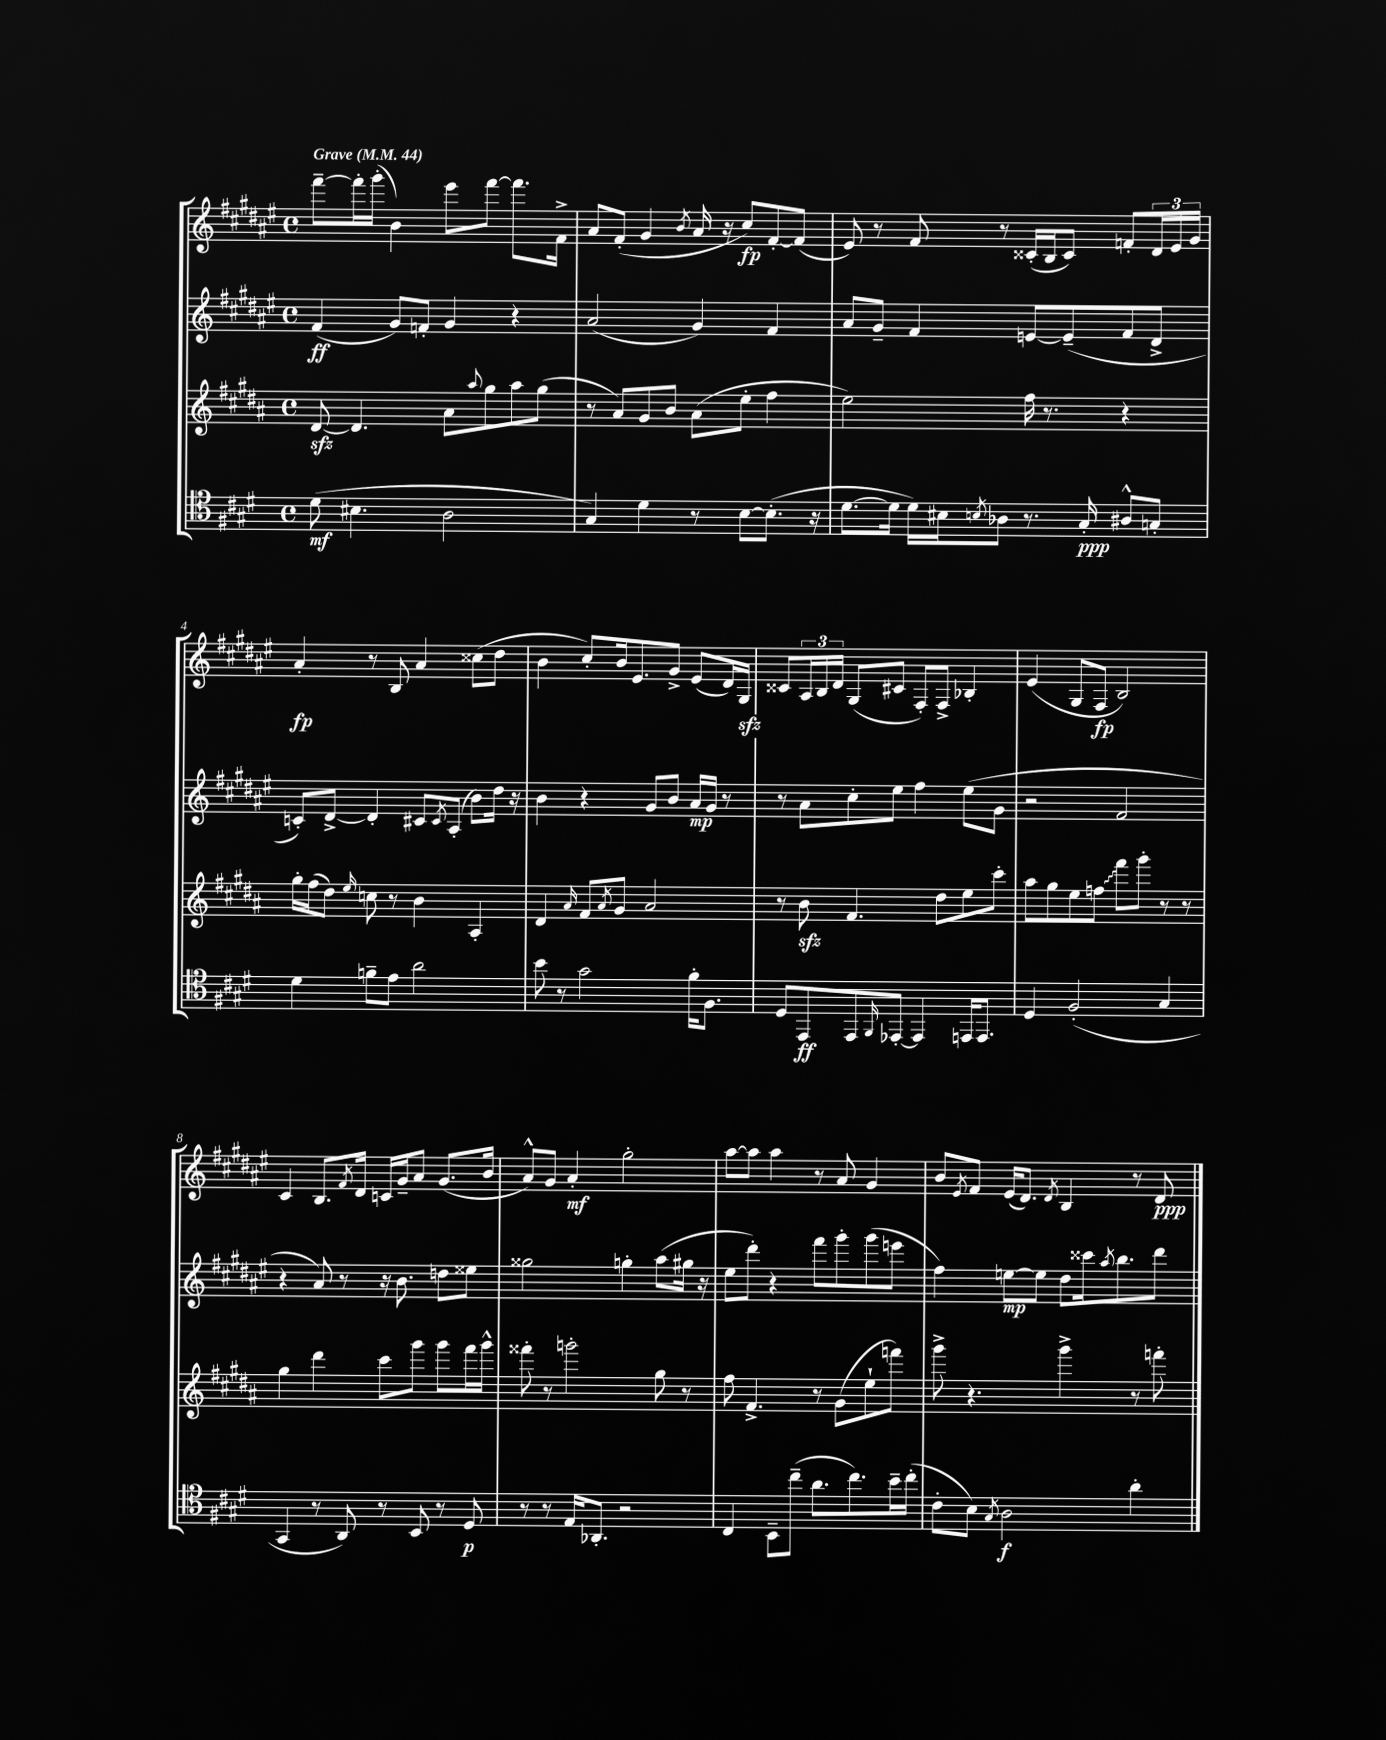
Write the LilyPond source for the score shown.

<<
\new StaffGroup <<
\new Staff = "s0" {
    \clef treble \key fis \major \defaultTimeSignature \time 4/4 \tempo "Grave" 4 = 44
    fis'''8~-- fis'''16-. gis'''16-.( b'4) eis'''8 fis'''8~ fis'''8. fis'16-> |
    ais'8 fis'8-.( gis'4 \acciaccatura { b'8 } ais'16 r16 cis''8\fp) fis'8~-. fis'8( |
    eis'8) r8 fis'8 r8 cisis'16-.( b16 cisis'8) f'8-. \tuplet 3/2 { dis'16 eis'16 gis'16 } |
    ais'4-.\fp r8 b8 ais'4 cisis''8( dis''8 |
    b'4 cis''8-.) b'16 eis'8. gis'8-> eis'8( dis'16) gis16\sfz |
    cisis'8 \tuplet 3/2 { ais16 b16 dis'16 } gis8( cis'8 fis8-.) fis8-> bes4-. |
    eis'4( gis8 fis8\fp b2) |
    cis'4 b8. \acciaccatura { fis'8 } dis'16 c'16 gis'16-- ais'8 gis'8.( b'16 |
    ais'8-^) gis'8 ais'4-.\mf gis''2-. |
    ais''8~ ais''8 ais''4 r8 ais'8 gis'4 |
    b'8 \acciaccatura { eis'8 } fis'8 eis'16( dis'8.) \acciaccatura { dis'8 } b4 r8 dis'8\ppp \bar "|." |
}
\new Staff = "s1" {
    \clef treble \key fis \major \defaultTimeSignature \time 4/4
    fis'4\ff( gis'8) f'8-. gis'4 r4 |
    ais'2( gis'4) fis'4 |
    ais'8 gis'8-- fis'4 e'8~ e'8--( fis'8 dis'8-> |
    c'8-.) dis'8~-> dis'4-. cis'8 \acciaccatura { cis'8 } ais8-.( b'8) dis''16 r16 |
    b'4 r4 gis'8 b'8 ais'16\mp gis'16 r8 |
    r8 ais'8 cis''8-. eis''8 fis''4 eis''8( gis'8 |
    r2 fis'2 |
    r4 ais'8) r8 r16 b'8. d''8 eisis''8 |
    gisis''2 g''4-. ais''8( gis''16 r16 |
    eis''8 dis'''8-.) r4 fis'''8 gis'''8-. gis'''8( e'''8 |
    fis''4) e''8~\mp e''8 dis''8 cisis'''16 \acciaccatura { ais''8 } b''8. dis'''8 \bar "|." |
}
\new Staff = "s2" {
    \clef treble \key b \major \defaultTimeSignature \time 4/4
    dis'8~\sfz dis'4. ais'8 \appoggiatura { ais''8 } gis''8 ais''8 gis''8( |
    r8 ais'8) gis'8 b'8 ais'8( e''8-. fis''4 |
    e''2) fis''16 r8. r4 |
    gis''16-. fis''16( dis''8) \grace { e''16 } c''8 r8 b'4 ais4-. |
    dis'4 \grace { ais'16 } fis'8 \acciaccatura { ais'8 } gis'8 ais'2 |
    r8 b'8\sfz fis'4. dis''8 e''8 cis'''8-. |
    ais''8 gis''8 e''8 \once \override Glissando.style = #'zigzag f''8\glissando fis'''8 gis'''8-. r8 r8 |
    gis''4 dis'''4 cis'''8 gis'''8 gis'''8 fis'''16 gis'''16-^ |
    fisis'''8-. r8 g'''2-. gis''8 r8 |
    fis''8 fis'4.-> r8 gis'8( e''8-! f'''8) |
    gis'''8-> r4. gis'''4-> r8 f'''8-. \bar "|." |
}
\new Staff = "s3" {
    \clef tenor \key e \major \defaultTimeSignature \time 4/4
    dis'8\mf( bis4. a2 |
    gis4) dis'4 r8 b8~ b8.-.( r16 |
    dis'8.~ dis'16 dis'16) bis16 \acciaccatura { b8 } aes8 r8. gis16-.\ppp ais8-^ g8-. |
    dis'4 f'8-- e'8 a'2 |
    b'8 r8 gis'2 fis'16-. fis8. |
    dis8 e,8\ff e,8 \grace { fis,16 } ees,8~-. ees,4 e,16 e,8. |
    dis4 fis2-.( gis4 |
    gis,4 r8 a,8) r8 b,8 r8 dis8\p |
    r8 r8 e16 aes,8.-. r2 |
    cis4 b,8-- cis''8--( a'8. cis''8.) b'16-- cis''16-.( |
    cis'8-. b8) \acciaccatura { gis8 } a2\f a'4-. \bar "|." |
}
>>
>>
